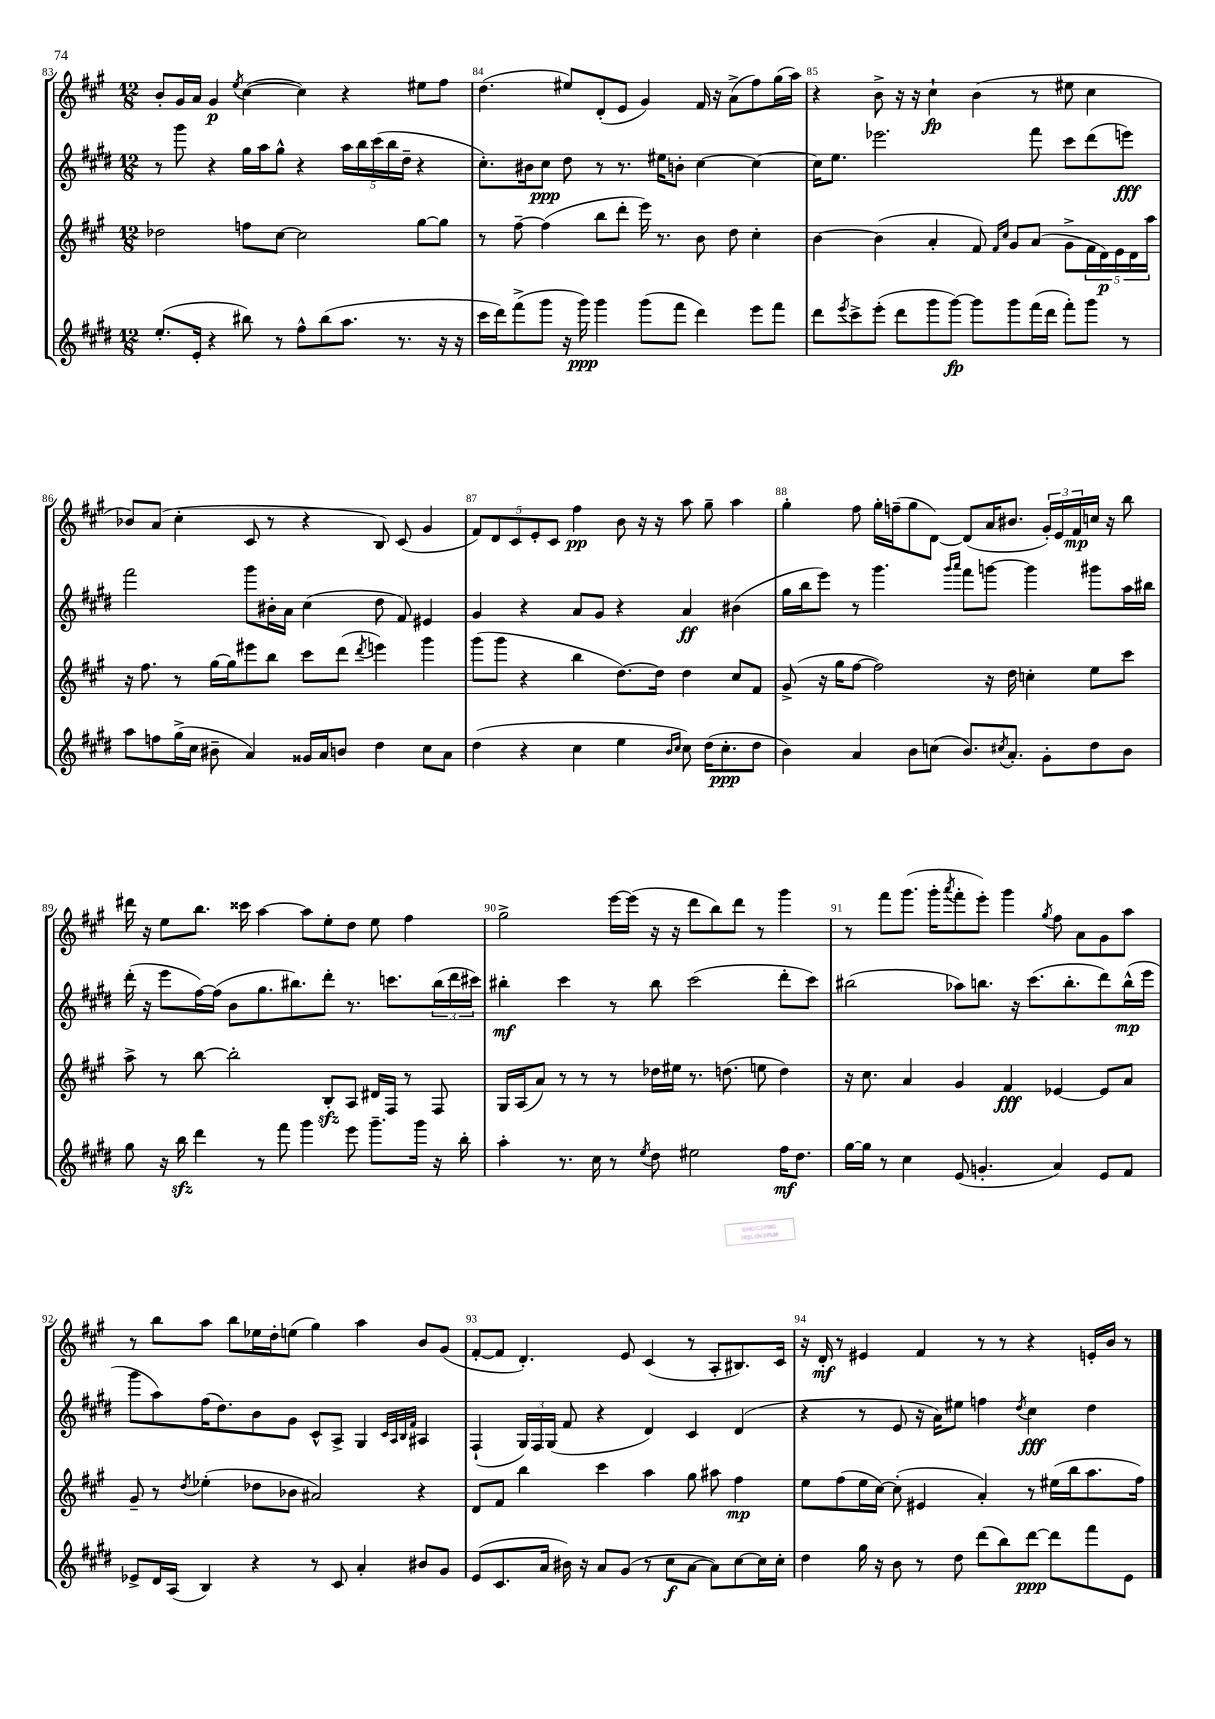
<<
\new StaffGroup <<
\new Staff = "s0" {
    \clef treble \key a \major \numericTimeSignature \time 12/8
    b'8-. gis'16 a'16 gis'4\p \acciaccatura { e''8 } cis''4~( cis''4) r4 eis''8 fis''8 |
    d''4.( eis''8) d'8-.( e'8 gis'4) fis'16 r16 a'8->( fis''8) gis''16( a''16) |
    r4 b'8-> r16 r16 cis''4-!\fp b'4( r8 eis''8 cis''4 |
    bes'8) a'8( cis''4-. cis'8 r8 r4 b8) cis'8( gis'4 |
    \tuplet 5/4 { fis'8) d'8 cis'8 e'8-. cis'8 } fis''4\pp b'8 r16 r16 a''8 gis''8-- a''4 |
    gis''4-. fis''8 gis''16-. f''16--( gis''8 d'8~) d'8( a'16 bis'8. \tuplet 3/2 { gis'16-.) e'16 fis'16\mp } c''16 r16 b''8 |
    dis'''16 r16 e''8 b''8. cisis'''16 a''4~ a''8 e''8-. d''8 e''8 fis''4 |
    gis''2-> e'''16~ e'''16( r16 r16 d'''8 b''8) d'''8 r8 gis'''4 |
    r8 fis'''8 gis'''8.( gis'''16-. \acciaccatura { a'''8 } fis'''8-. e'''8-.) gis'''4 \acciaccatura { gis''8 } fis''8 a'8 gis'8 a''8 |
    r8 b''8 a''8 b''8 ees''16 d''16-. e''8( gis''4) a''4 b'8 gis'8( |
    fis'8~-. fis'8 d'4.-.) e'8 cis'4( r8 a8-. bis8.) cis'16 |
    r16 d'16-.\mf r8 eis'4 fis'4 r8 r8 r4 e'16-. b'16 r8 \bar "|." |
}
\new Staff = "s1" {
    \clef treble \key e \major \numericTimeSignature \time 12/8
    r8 gis'''8 r4 gis''16 a''16 gis''8-^ r4 \tuplet 5/4 { a''16 b''16 cis'''16( b''16 dis''16-- } r4 |
    cis''8.-.) bis'16 cis''8\ppp dis''8 r8 r8. eis''16 b'8-. cis''4~ cis''4~ |
    cis''16 e''8. ees'''2. fis'''8 cis'''8 dis'''8( e'''8\fff) |
    fis'''2 gis'''8 bis'16-. a'16 cis''4( dis''8 fis'8) eis'4 |
    gis'4 r4 a'8 gis'8 r4 a'4\ff bis'4( |
    gis''16 b''16 e'''8) r8 gis'''4. \grace { gis'''16 a'''16 } fis'''8 g'''8~ g'''4 gis'''8 a''16 bis''16 |
    dis'''16-.( r16 e'''8 fis''16~) fis''16( b'8 gis''8. bis''8.) dis'''8-. r8. c'''8. \tuplet 3/2 { bis''16( dis'''16 cis'''16) } |
    bis''4-.\mf cis'''4 r8 bis''8 cis'''2( dis'''8-. cis'''8) |
    bis''2( aes''8) b''8. r16 cis'''8.( b''8.-. dis'''8) b''16-^\mp( e'''16 |
    gis'''8 a''8) fis''16( dis''8.) b'8 gis'8 cis'8-^ a8-> gis4 \grace { cis'32 a32 b32 fis'32 } ais4 |
    fis4-!( \tuplet 3/2 { gis16) fis16 gis16( } fis'8 r4 dis'4) cis'4 dis'4( |
    r4 r8 e'8 r16 a'16) eis''8 f''4 \acciaccatura { dis''8 } cis''4\fff dis''4 \bar "|." |
}
\new Staff = "s2" {
    \clef treble \key a \major \numericTimeSignature \time 12/8
    des''2 f''8 cis''8~ cis''2 gis''8~ gis''8 |
    r8 fis''8~-- fis''4( b''8 d'''8-. e'''16) r8. b'8 d''8 cis''4-. |
    b'4~ b'4( a'4-. fis'8) \grace { fis'16 cis''16 } gis'8 a'8( gis'8-> \tuplet 5/4 { fis'16 d'16\p) e'16 d'16 a''16 } |
    r16 fis''8. r8 gis''16~ gis''16 eis'''8 b''8 cis'''8 d'''8( \acciaccatura { d'''8 } e'''4) gis'''4 |
    gis'''8( gis'''8 r4 b''4 d''8.~) d''16 d''4 cis''8 fis'8 |
    gis'8->( r16 gis''16 fis''8~ fis''2) r16 d''16 c''4-. e''8 cis'''8 |
    a''8-> r8 b''8~ b''2-. b8-.\sfz a8 dis'16 fis16 r8 fis8 |
    gis16 a16( a'8) r8 r8 r8 des''16 eis''16 r8. d''8.( e''8 d''4) |
    r16 cis''8. a'4 gis'4 fis'4\fff ees'4~ ees'8 a'8 |
    gis'8-- r8 \acciaccatura { d''8 } ees''4-.( des''8 bes'8 ais'2) r4 |
    d'8 fis'8 b''4 cis'''4 a''4 gis''8 ais''8 fis''4\mp |
    e''8 fis''8( e''16 cis''16~) cis''8-.( eis'4 a'4-.) r8 eis''16( b''16 a''8. fis''16) \bar "|." |
}
\new Staff = "s3" {
    \clef treble \key e \major \numericTimeSignature \time 12/8
    e''8.-.( e'16-. r4 bis''8) r8 fis''8-^ bis''8( a''8. r8. r16 r16 |
    cis'''16 dis'''16) fis'''8->( gis'''8 r16 gis'''16\ppp) gis'''4 gis'''8( fis'''8 dis'''4) e'''8 fis'''8 |
    dis'''8 \acciaccatura { e'''8 } cis'''8-> e'''8-.( dis'''8 gis'''8 gis'''8~\fp) gis'''8 gis'''8 fis'''16( dis'''16 fis'''8-.) gis'''8 r8 |
    a''8 f''8 gis''16->( cis''16 bis'8-- a'4) gisis'16 a'16 b'8 dis''4 cis''8 a'8 |
    dis''4( r4 cis''4 e''4 \grace { b'16 cis''16 } cis''8) dis''16( cis''8.-.\ppp dis''8 |
    b'4) a'4 b'8 c''8( b'8.) \acciaccatura { cis''8 } a'8.-. gis'8-. dis''8 b'8 |
    gis''8 r16 b''16\sfz dis'''4 r8 fis'''8 gis'''4 e'''8 gis'''8.-- gis'''16 r16 b''16-. |
    a''4-. r8. cis''16 r8 \acciaccatura { e''8 } dis''8 eis''2 fis''16\mf dis''8. |
    gis''16~ gis''16 r8 cis''4 e'8( g'4.-. a'4) e'8 fis'8 |
    ees'8-> dis'16 a16( b4) r4 r8 cis'8 a'4-. bis'8 gis'8 |
    e'8( cis'8. a'16 bis'16) r16 a'8 gis'8( r8 cis''8\f a'8~ a'8) cis''8~ cis''16 cis''16-. |
    dis''4 gis''16 r16 b'8 r8 dis''8 dis'''8( b''8) dis'''8~\ppp dis'''8 fis'''8 e'8 \bar "|." |
}
>>
>>
\layout { \context { \Score currentBarNumber = #83 \override BarNumber.break-visibility = ##(#f #t #t) barNumberVisibility = #all-bar-numbers-visible } }
